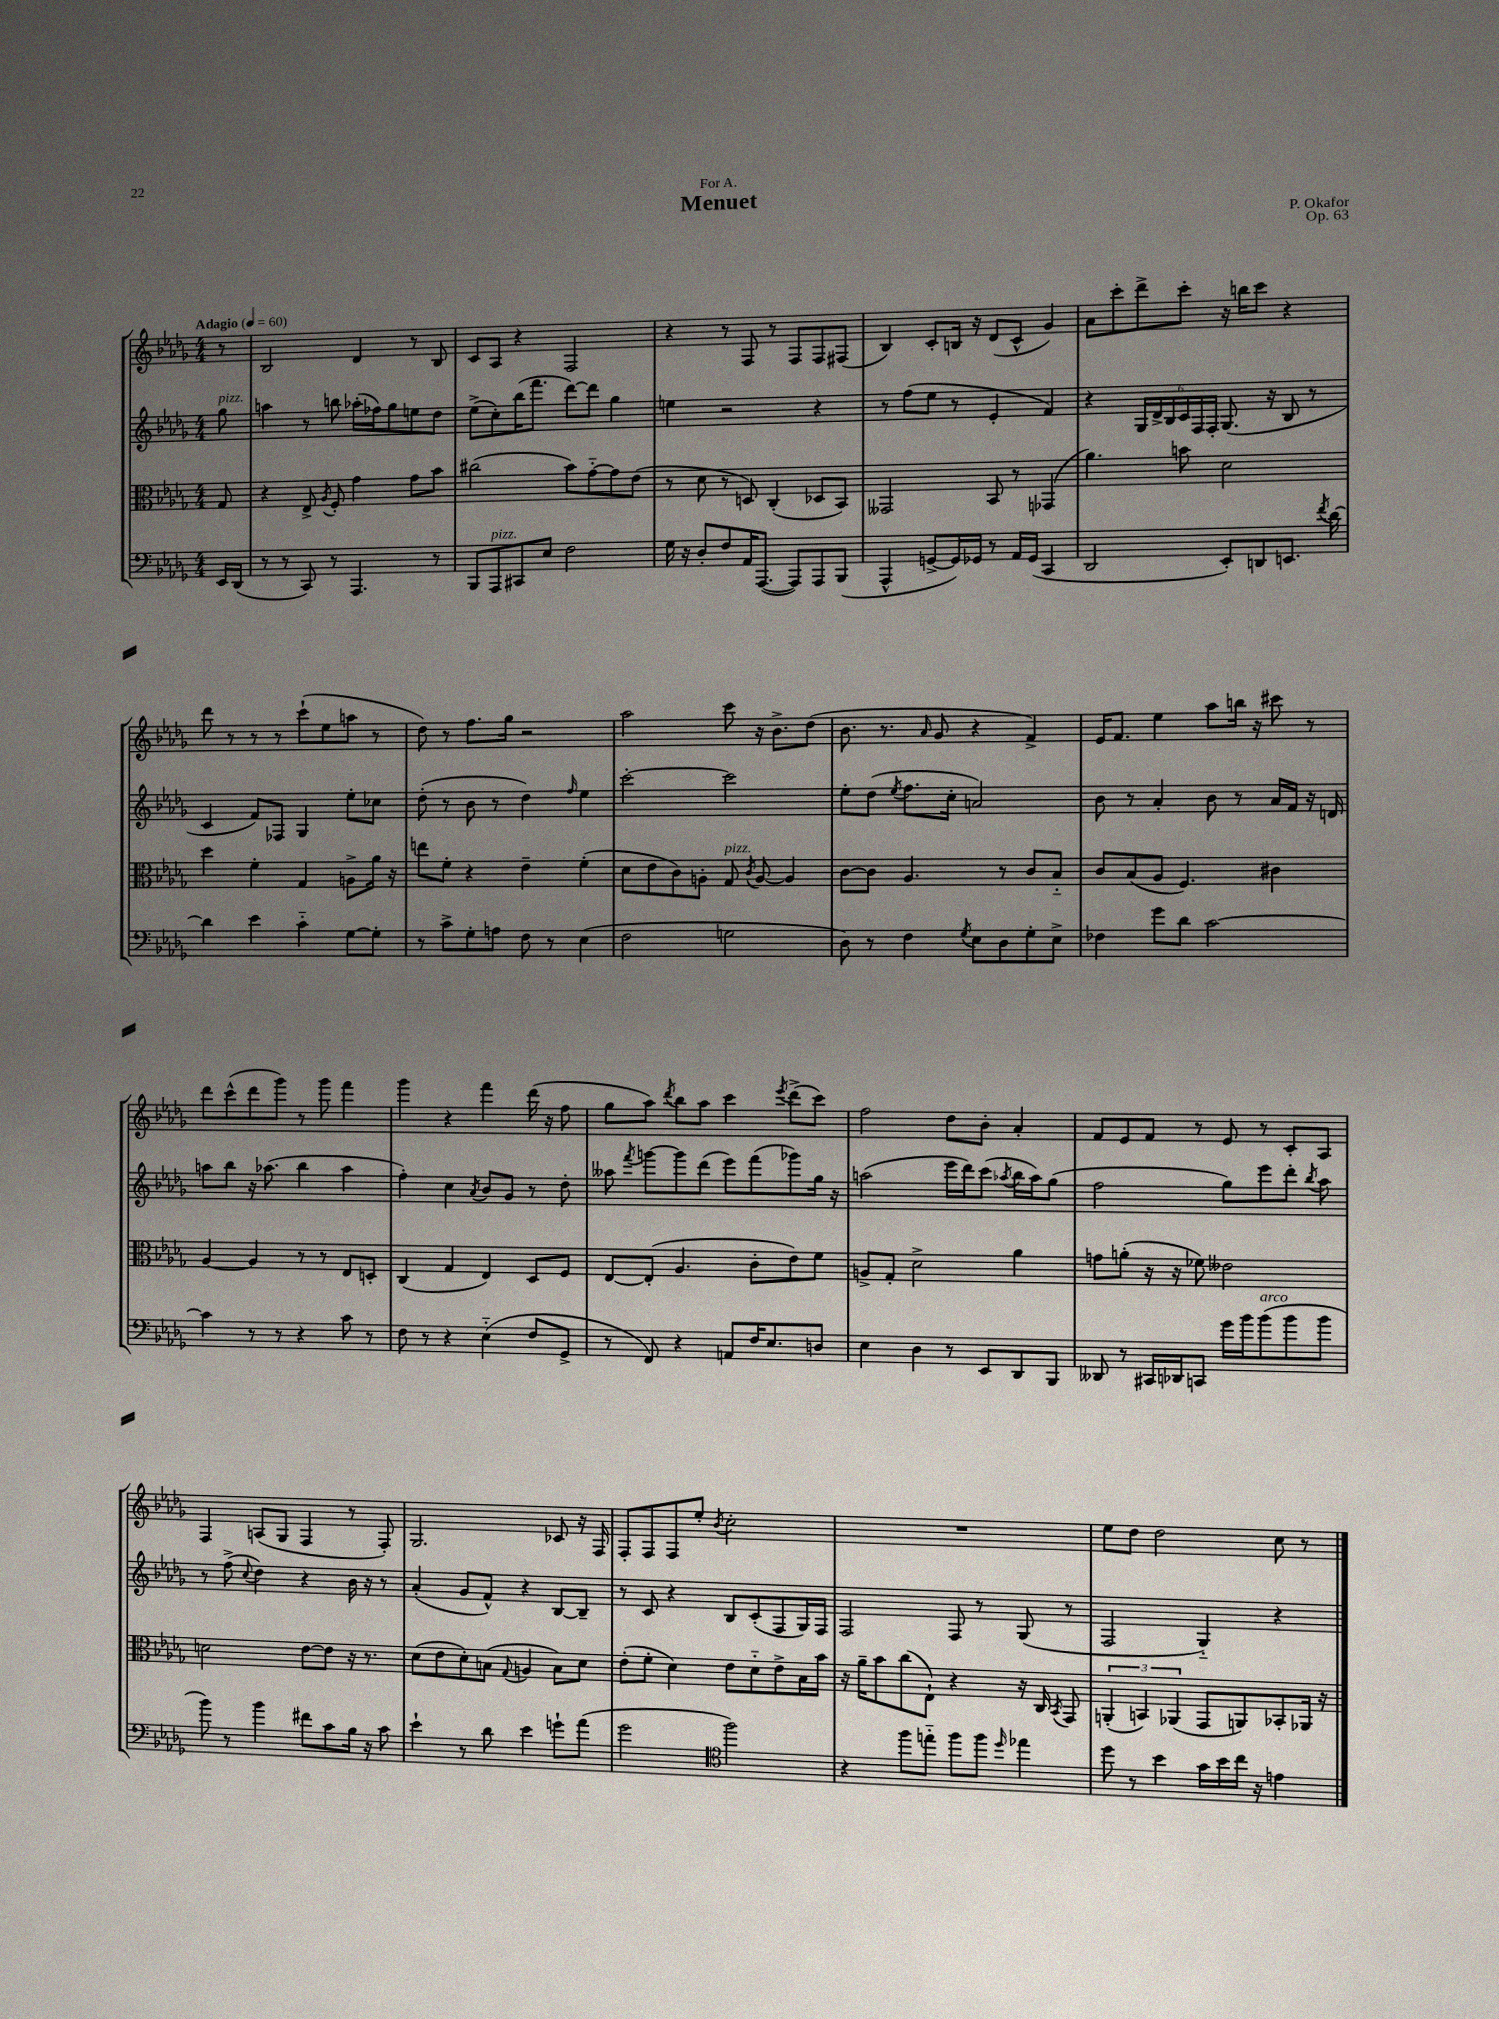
\header { title = "Menuet" composer = "P. Okafor" dedication = "For A." opus = "Op. 63" }
<<
\new StaffGroup <<
\new Staff = "s0" {
    \clef treble \key des \major \numericTimeSignature \time 4/4 \partial 8 \tempo "Adagio" 4 = 60
    \autoBeamOff r8 |
    bes2 des'4 r8 bes8 |
    c'8[ aes8] r4 f2 |
    r4 r8 f8 r8 f8[ f8 fis8]( |
    bes4) c'8[-. b16] r16 des'8[( c'8]-^ ges'4) |
    aes'8[ c'''8-. des'''8-> c'''8]-. r16 b''16[ c'''8] r4 |
    des'''8 r8 r8 r8 c'''8[-!( ees''8 a''8] r8 |
    des''8) r8 f''8.[ ges''16] r2 |
    aes''2 c'''8 r16 bes'8.[-> des''8]( |
    bes'8. r8. \grace { aes'16 } ges'8 r4 f'4->) |
    ees'16[ f'8.] ees''4 aes''8[ b''16] r16 cis'''8 r8 |
    des'''8[ c'''8-^( des'''8 ges'''8]) r8 ges'''8 f'''4 |
    ges'''4 r4 f'''4 des'''16( r16 f''8 |
    ges''8[ aes''8]) \acciaccatura { des'''8 } bes''8[ aes''8] c'''4 \acciaccatura { ees'''8 } des'''8[->( c'''8]) |
    f''2 des''8[ bes'8]-. aes'4-. |
    f'8[ ees'8 f'8] r8 ees'8 r8 c'8[-. aes8] |
    f4 a8[( ges8] f4 r8 f8-.) |
    ges2. ces'8 r16 f16 |
    f8[-. f8 f8 ees''8]-. \acciaccatura { bes'8 } c''2-. |
    R1 |
    ees''8[ des''8] des''2 c''8 r8 \bar "|." |
}
\new Staff = "s1" {
    \clef treble \key des \major \numericTimeSignature \time 4/4 \partial 8
    \autoBeamOff ges''8^\markup { \italic "pizz." } |
    a''4 r8 b''8 aes''16[-.( fes''16) ges''8 e''8 des''8] |
    ees''8[->( c''8-.) bes''16( f'''8.] des'''8[~) des'''8] ges''4 |
    e''4 r2 r4 |
    r8 f''8[( ees''8] r8 ees'4-. f'4) |
    r4 \tuplet 6/4 { ges16[ des'16-> bes16 c'16 f16 f16]-. } ges8.( r16 bes8 r8 |
    c'4 f'8[) fes8] ges4 ees''8[-. ces''8] |
    des''8-.( r8 bes'8 r8 des''4) \grace { f''16 } ees''4 |
    c'''2~-. c'''2 |
    ees''8[-. des''8]( \acciaccatura { ees''8 } f''8.[ c''16]-. a'2) |
    bes'8 r8 aes'4-. bes'8 r8 aes'16[ f'16] r16 d'16 |
    a''8[ bes''8] r16 aes''8.( bes''4 aes''4 |
    f''4-.) c''4 \acciaccatura { aes'8 } bes'8[ ges'8] r8 des''8-. |
    aeses''8 \acciaccatura { f'''8 } g'''8[~ g'''8 des'''8]( ees'''8[) f'''8( ges'''8) ges''16] r16 |
    a''2( ees'''16[ des'''16) c'''8]( \acciaccatura { aes''8 } bes''16[ aes''16) ges''8]( |
    f''2 ges''8[) ees'''8 des'''8]-. \acciaccatura { bes''8 } aes''8 |
    r8 f''8->( \appoggiatura { c''8 } des''4) r4 bes'16 r16 r8 |
    aes'4-.( ges'8[ f'8]-^) r4 bes8[~ bes8]-- |
    r8 c'8 r4 bes8[ c'8-.( f8 ges16) f16] |
    f2 f8 r8 ges8( r8 |
    f2 ges4-_) r4 \bar "|." |
}
\new Staff = "s2" {
    \clef alto \key des \major \numericTimeSignature \time 4/4 \partial 8
    \autoBeamOff ges8 |
    r4 ees8-> \acciaccatura { aes8 } f8-. ges'4 ges'8[ bes'8] |
    cis''2( bes'8[) ges'8~-_ ges'8 ees'8]( |
    r8 des'8 r8 d8) c4-.( des8[ bes,8]) |
    geses,2 bes,8 r8 ges,4( |
    aes'4.) b'8 des'2 |
    des''4 f'4-. ges4 a8[-> aes'16] r16 |
    e''8[ f'8]-. r4 ees'4-- f'4-.( |
    des'8[ ees'8 c'8) a8]-. ges8^\markup { \italic "pizz." } \acciaccatura { c'8 } a8~ a4 |
    c'8[~ c'8] aes4. r8 c'8[ bes8]-_ |
    c'8[ bes8( aes8] f4.) cis'4 |
    aes4~ aes4 r8 r8 ees8[ d8]-. |
    c4( ges4 ees4) des8[ f8] |
    ees8[~ ees8]-.( aes4. c'8[-. ees'8) f'8] |
    a8[-> ges8]-. des'2-> aes'4 |
    g'8[ a'8]-.( r16 r16 fes'8) eeses'2 |
    d'2 ees'8[~ ees'8] r16 r8. |
    des'8[( ees'8 des'8-.) b8]( \appoggiatura { ges8 } a4 b8[) des'8] |
    ees'8[-.( f'8]-. des'4) ees'8[ des'8-_ ees'8-> bes16 bes'16] |
    r16 aes'16[-- bes'8 c''8( ees8]-!) r4 r16 c16 \acciaccatura { bes,8 } ges,8 |
    \tuplet 3/2 { a,4-.( b,4) aes,4( } ges,8[ a,8) bes,8-. aes,16] r16 \bar "|." |
}
\new Staff = "s3" {
    \clef bass \key des \major \numericTimeSignature \time 4/4 \partial 8
    \autoBeamOff ees,16[ des,16]( |
    r8 r8 c,8) r8 aes,,4. r8 |
    bes,,8[ aes,,8^\markup { \italic "pizz." } cis,8 ees8] f2 |
    ges16 r16 des8[-. f8 aes,16 aes,,8.]~( aes,,8[) aes,,8 bes,,8]( |
    aes,,4-^ g,8[~-> g,16) ges,16] r8 aes,16[ ges,16]( c,4 |
    des,2 ees,8[-.) d,8 e,8.] \acciaccatura { f'8 } des'16~ |
    des'4 ees'4 c'4-_ ges8[~ ges8]-. |
    r8 c'8[-> ges8-. a8] f8 r8 ees4( |
    f2 g2 |
    des8) r8 f4 \acciaccatura { ges8 } ees8[ des8 ges8-. ees8]-> |
    fes4 ges'8[ des'8] c'2~ |
    c'4 r8 r8 r4 c'8 r8 |
    f8 r8 r4 ees4-_( f8[ ges,8]-> |
    r8 f,8) r4 a,8[ f16 ees8. d8] |
    ees4 des4 r8 ees,8[ des,8 bes,,8] |
    deses,8 r8 cis,16[ des,16 c,8] ges'16[ bes'16 bes'8^\markup { \italic "arco" }( bes'8 bes'8] |
    bes'8) r8 bes'4 fis'8[ c'8 bes16] r16 c'8 |
    ees'4-! r8 des'8 ees'4 g'8[-! aes'8]( |
    ges'2 \clef tenor f''2) |
    r4 f''8[ e''8]-_ f''8[ f''8] \grace { des''16 } ees''4 |
    des''8 r8 bes'4 ges'16[ bes'16 c''16] r16 e'4 \bar "|." |
}
>>
>>
\layout { \context { \Score \remove "Bar_number_engraver" } }
